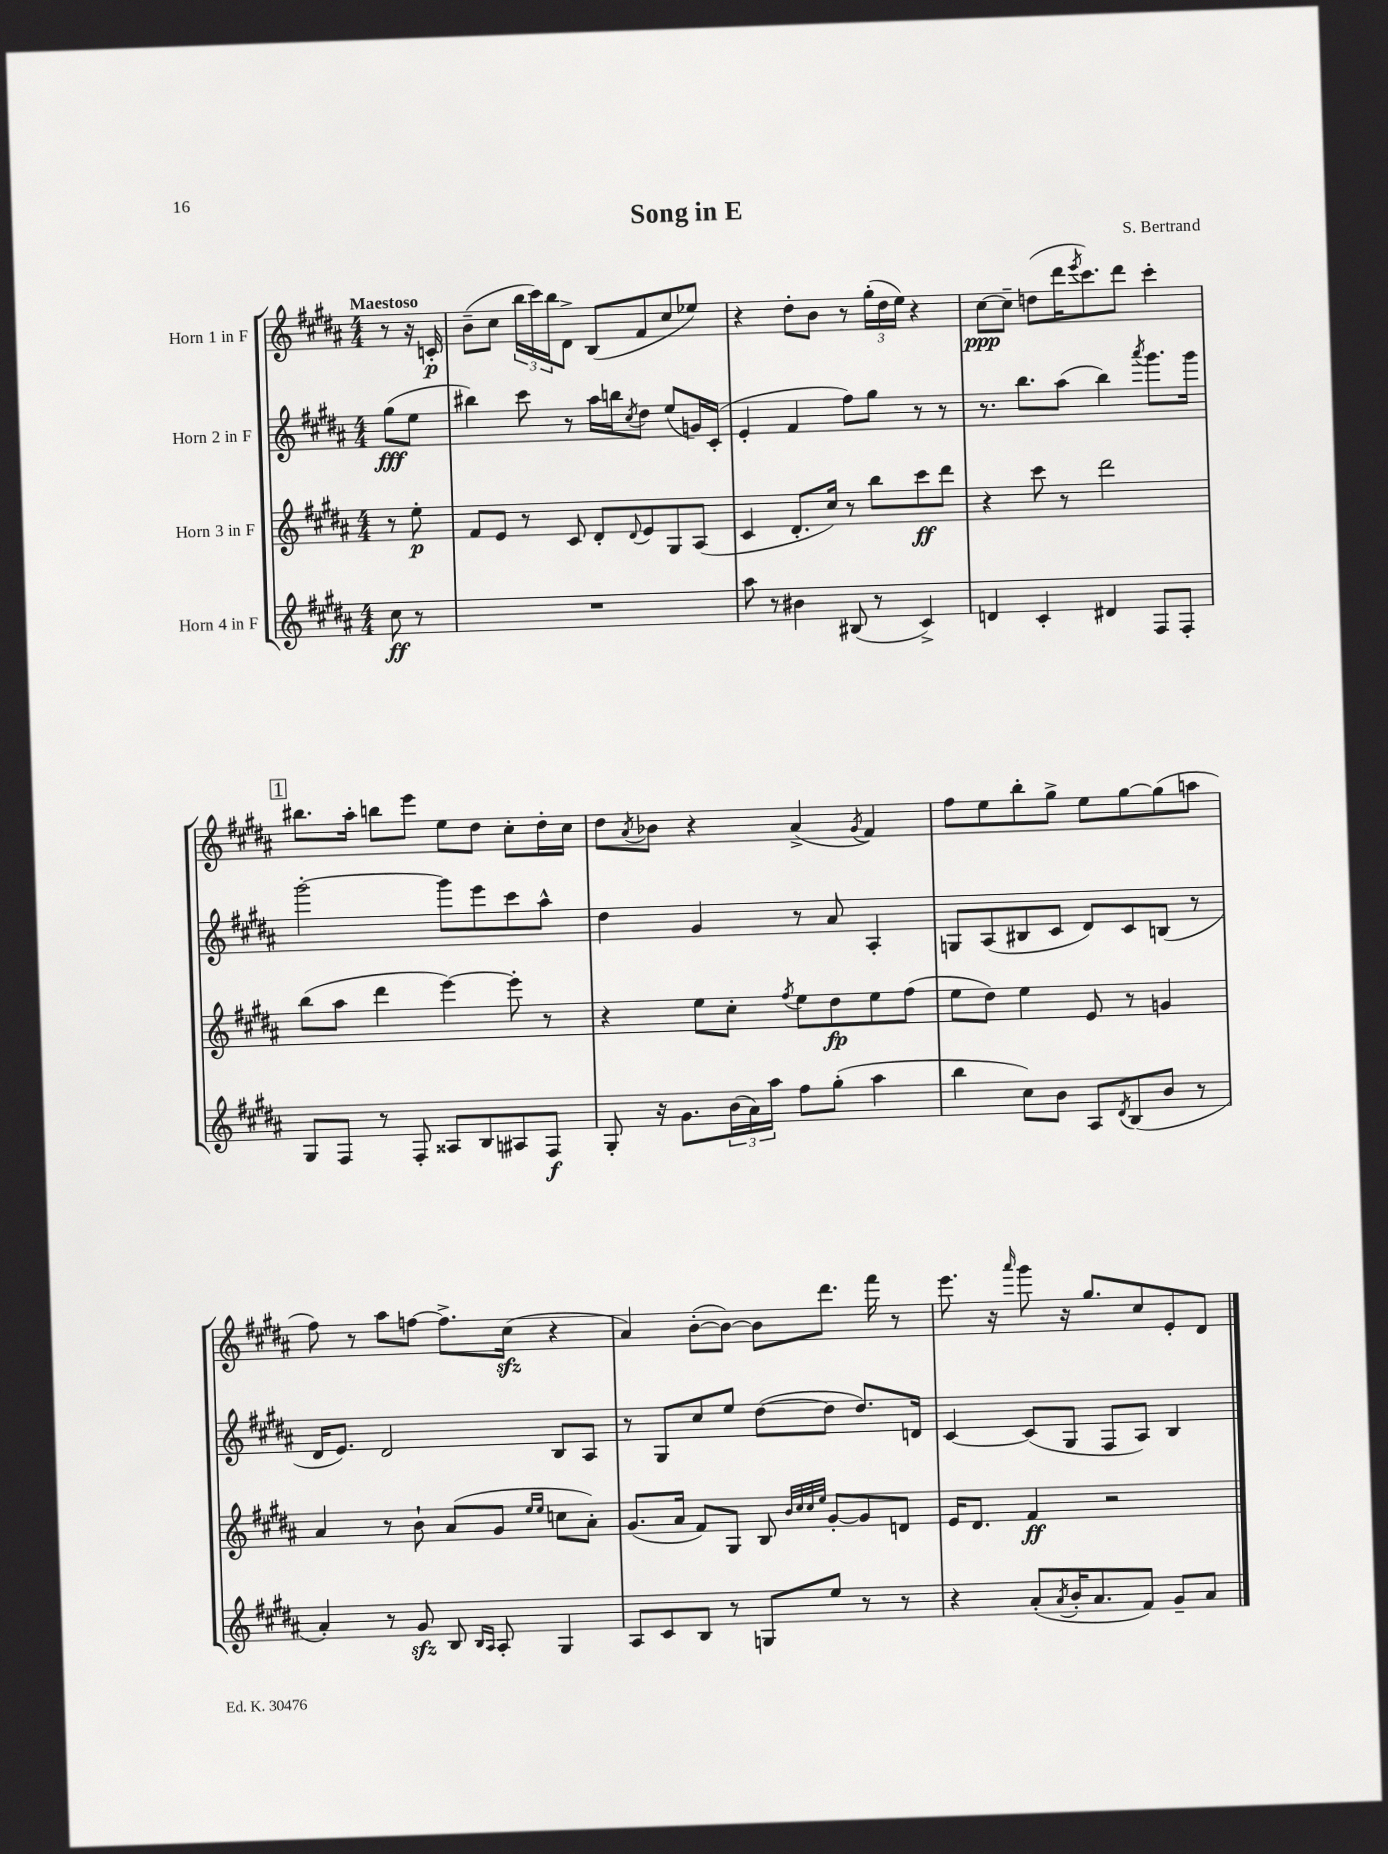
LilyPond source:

\header { title = "Song in E" composer = "S. Bertrand" }
<<
\new StaffGroup <<
\new Staff = "s0" \with { instrumentName = "Horn 1 in F" } {
    \clef treble \key b \major \numericTimeSignature \time 4/4 \partial 4 \tempo "Maestoso"
    r8 r16 c'16-.\p |
    b'8--( cis''8 \tuplet 3/2 { b''16 cis'''16) b''16 } dis'8-> b8( fis'8 cis''8 ees''8) |
    r4 dis''8-. b'8 r8 \tuplet 3/2 { gis''16-.( dis''16 e''16) } r4 |
    cis''8~\ppp cis''8-- d''8( dis'''16 \acciaccatura { e'''8 } cis'''8.) dis'''8 cis'''4-. |
    \mark \markup { \box "1" } bis''8. ais''16-. b''8 e'''8 e''8 dis''8 cis''8-. dis''16-. cis''16 |
    dis''8 \acciaccatura { ais'8 } bes'8 r4 ais'4->( \acciaccatura { gis'8 } fis'4) |
    fis''8 e''8 b''8-. gis''8-> e''8 gis''8~ gis''8( a''8 |
    fis''8) r8 ais''8 f''8~ f''8.-> cis''16\sfz( r4 |
    ais'4) b'8~-.( b'8~) b'8 dis'''8. fis'''16 r8 |
    e'''8. r16 \grace { ais'''16 } gis'''8 r16 gis''8. cis''8 e'8-. dis'8 \bar "|." |
}
\new Staff = "s1" \with { instrumentName = "Horn 2 in F" } {
    \clef treble \key b \major \numericTimeSignature \time 4/4 \partial 4
    gis''8\fff( e''8 |
    bis''4) cis'''8 r8 ais''16 b''16 \acciaccatura { cis''8 } dis''8 e''8( g'16) cis'16-.( |
    e'4-. fis'4 fis''8) gis''8 r8 r8 |
    r8. b''8. ais''8( b''4) \acciaccatura { ais'''8 } gis'''8. gis'''16 |
    \mark \markup { \box "1" } gis'''2~-. gis'''8 e'''8 cis'''8 ais''8-^ |
    dis''4 gis'4 r8 ais'8 ais4-. |
    g8 ais8( bis8 cis'8 dis'8) cis'8 b8( r8 |
    dis'16 e'8.) dis'2 b8 ais8 |
    r8 gis8 cis''8 e''8 dis''8~( dis''8 dis''8.) d'16 |
    cis'4~ cis'8( gis8 fis8 ais8) b4 \bar "|." |
}
\new Staff = "s2" \with { instrumentName = "Horn 3 in F" } {
    \clef treble \key b \major \numericTimeSignature \time 4/4 \partial 4
    r8 e''8-.\p |
    fis'8 e'8 r8 cis'8 dis'8-. \appoggiatura { dis'8 } e'8 gis8 ais8( |
    cis'4 dis'8.-. cis''16) r8 b''8 cis'''8\ff dis'''8 |
    r4 cis'''8 r8 dis'''2 |
    \mark \markup { \box "1" } b''8( ais''8 dis'''4 e'''4~) e'''8-. r8 |
    r4 e''8 cis''8-. \acciaccatura { fis''8 } e''8 dis''8\fp e''8 fis''8( |
    e''8 dis''8) e''4 e'8 r8 g'4 |
    ais'4 r8 b'8-! ais'8( gis'8 \grace { e''16 e''16 } c''8 ais'8-.) |
    gis'8.( ais'16 fis'8) gis8 b8 \grace { b'32 cis''32 cis''32 e''32 } gis'8~-. gis'8 d'8 |
    e'16 dis'8. fis'4\ff r2 \bar "|." |
}
\new Staff = "s3" \with { instrumentName = "Horn 4 in F" } {
    \clef treble \key b \major \numericTimeSignature \time 4/4 \partial 4
    cis''8\ff r8 |
    R1 |
    ais''8 r8 bis'4 bis8( r8 cis'4->) |
    d'4 cis'4-. dis'4 fis8 fis8-. |
    \mark \markup { \box "1" } gis8 fis8 r8 fis8-. aisis8 b8 ais8 fis8\f |
    gis8-. r16 gis'8. \tuplet 3/2 { b'16( ais'16) ais''16 } fis''8 gis''8-.( ais''4 |
    b''4 cis''8) b'8 ais8 \acciaccatura { dis'8 } b8( b'8 r8 |
    ais'4-.) r8 gis'8\sfz b8 \grace { b16 ais16 } ais8-. gis4 |
    ais8 cis'8 b8 r8 g8 e''8 r8 r8 |
    r4 ais'8-.( \acciaccatura { ais'8 } b'16-. ais'8. fis'8) gis'8-- ais'8 \bar "|." |
}
>>
>>
\layout { \context { \Score \remove "Bar_number_engraver" } }
